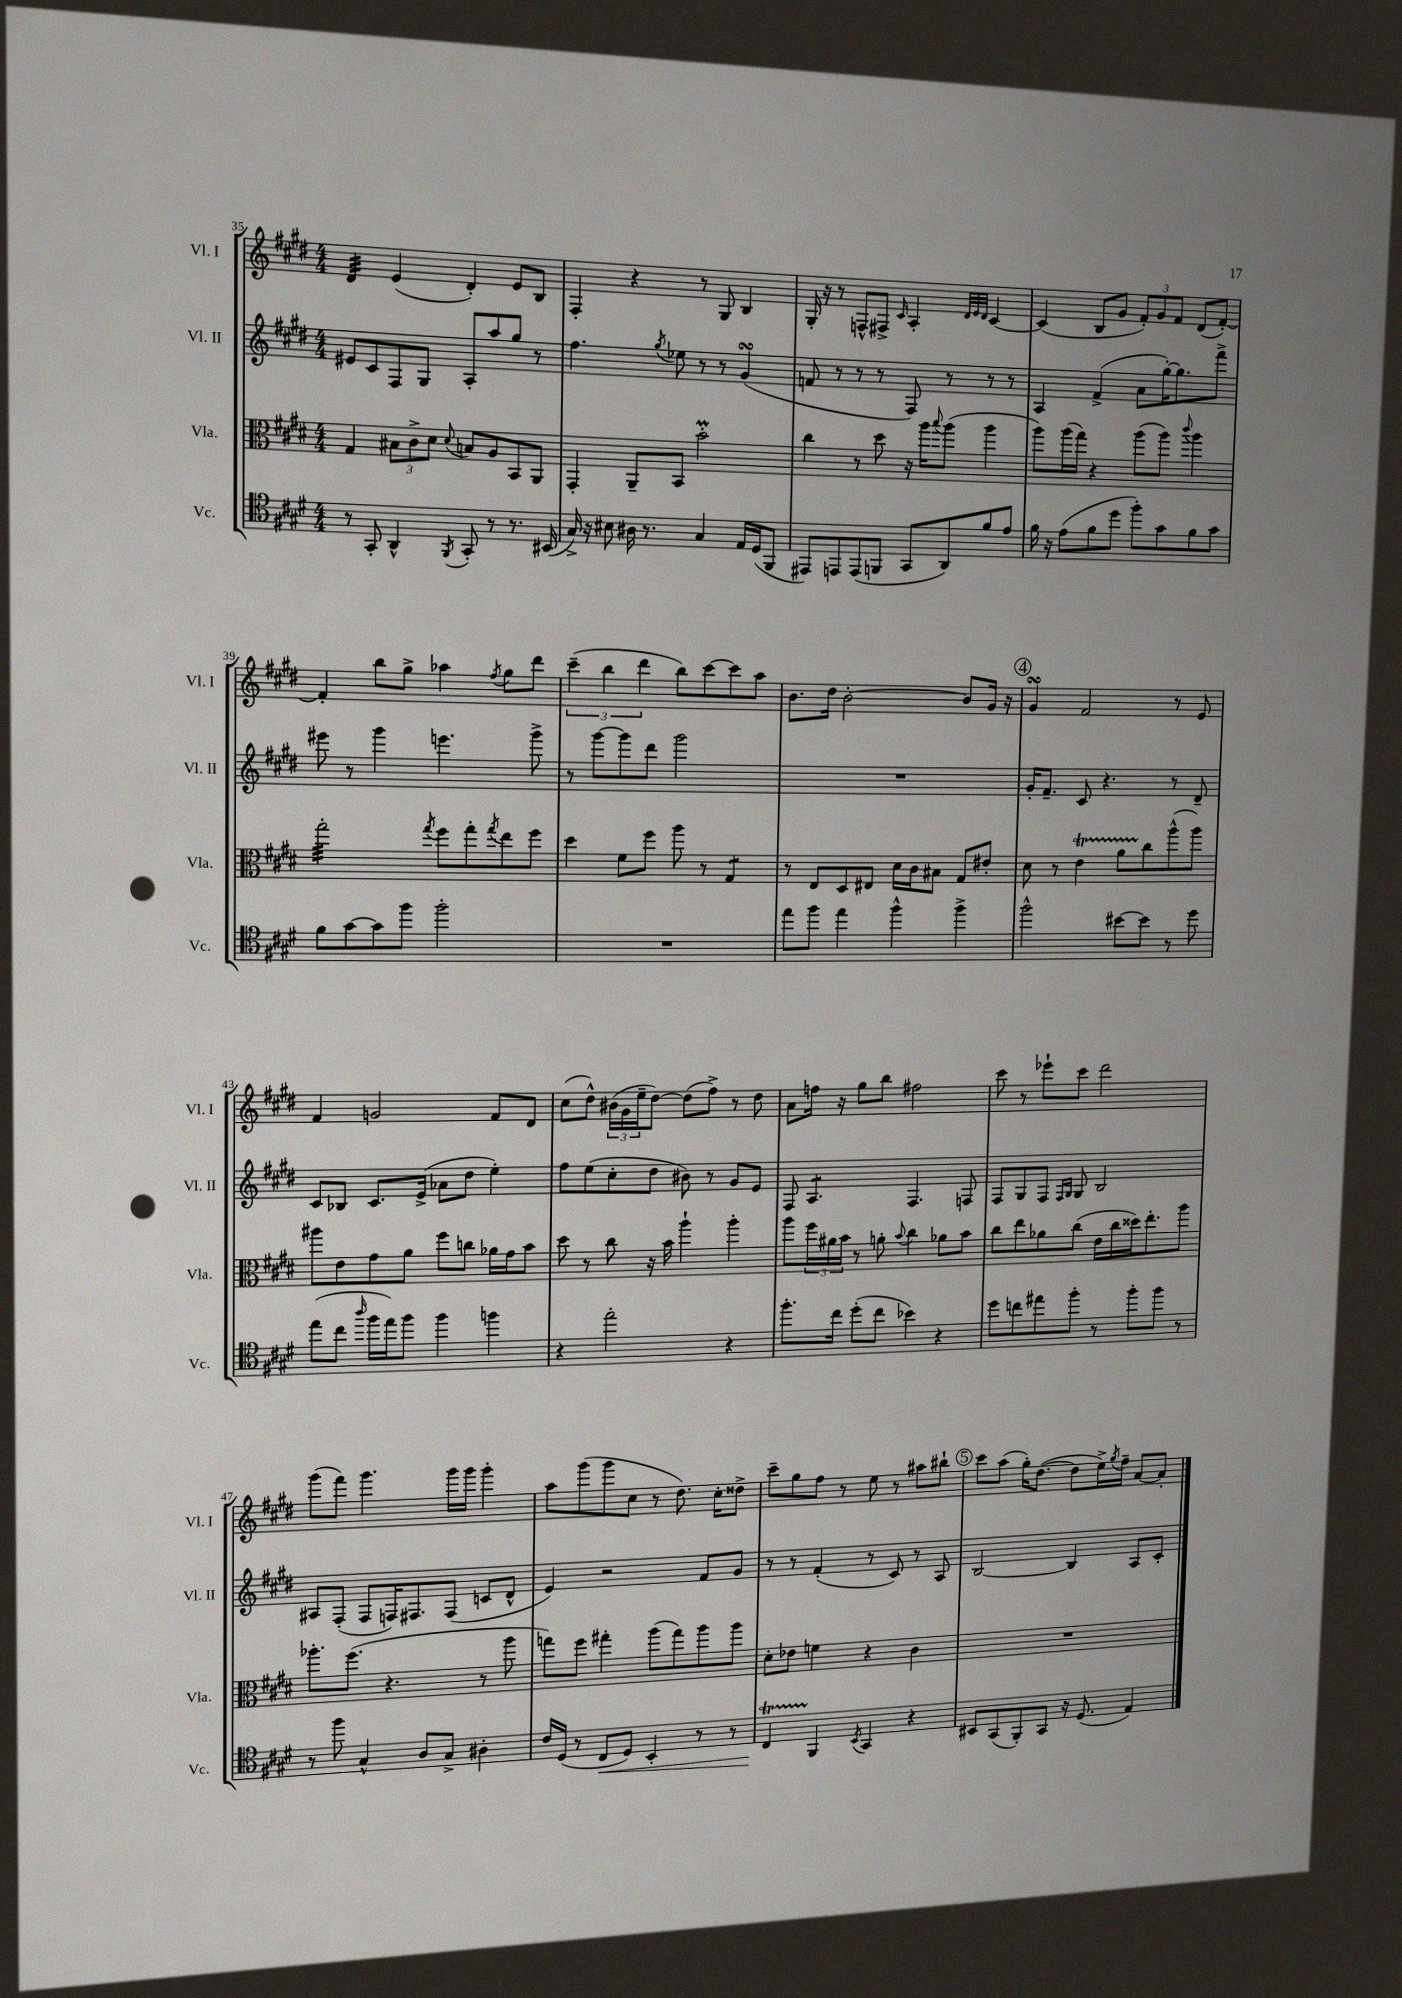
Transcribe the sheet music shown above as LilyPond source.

<<
\new StaffGroup <<
\new Staff = "s0" \with { instrumentName = "Vl. I" shortInstrumentName = "Vl. I" } {
    \clef treble \key e \major \numericTimeSignature \time 4/4
    dis'4:32 e'4( dis'4-.) e'8 b8 |
    fis4-. r4 r8 gis8 b4 |
    gis16-. r16 r8 f8-^ fis8-> \grace { cis'16 } a4-. \grace { dis'32 e'32 dis'32 } cis'4~ |
    cis'4( b8 gis'8 \tuplet 3/2 { fis'8-.) gis'8 fis'8 } dis'8( fis'8~-.) |
    fis'4-. b''8 gis''8-> aes''4 \acciaccatura { fis''8 } gis''8 dis'''8 |
    \tuplet 3/2 { cis'''4--( b''4 dis'''4 } b''8) cis'''8~ cis'''8 a''8 |
    b'8. dis''16 b'2~-. b'8 gis'16 r16 |
    \mark \markup { \circle "4" } gis'4\turn fis'2 r8 e'8 |
    fis'4 g'2 fis'8 dis'8 |
    cis''8( dis''8-^) \tuplet 3/2 { bis'16( gis'16 e''16-- } dis''8~) dis''8( fis''8->) r8 dis''8 |
    a'8 f''16 r16 gis''8 b''8 fis''2 |
    cis'''8 r8 ees'''8-! cis'''8 dis'''2 |
    gis'''8( fis'''8) gis'''4. gis'''16 gis'''16 gis'''4-. |
    a''8 gis'''8( gis'''8 cis''8 r8 dis''8.) cis''16-. disis''8-> |
    cis'''8-- gis''8 fis''8 r8 e''8 r8 ais''8 bis''8-! |
    \mark \markup { \circle "5" } cis'''8 a''8( gis''16-.) dis''8.~( dis''8 e''16->) \acciaccatura { gis''8 } fis''16-- a'8~ a'8-. \bar "|." |
}
\new Staff = "s1" \with { instrumentName = "Vl. II" shortInstrumentName = "Vl. II" } {
    \clef treble \key e \major \numericTimeSignature \time 4/4
    eis'8 cis'8 fis8 gis8 a8-. a''8 gis''8 r8 |
    fis''4. \acciaccatura { gis''8 } ees''8 r8 r8 gis'4\turn( |
    f'8 r8 r8 r8 fis8) r8 r8 r8 |
    a4 fis'4->( a'8 gis''16~-.) gis''8. fis'''8-> |
    eis'''8 r8 gis'''4 e'''4. gis'''8-> |
    r8 gis'''8~ gis'''8 dis'''8 gis'''2 |
    R1 |
    \mark \markup { \circle "4" } gis'16-. fis'8.-- cis'8 r4. r8 dis'8-- |
    cis'8 bes8 cis'8. e'16->( aes'8 dis''8 e''4-.) |
    fis''8 e''8( cis''8-. dis''8 bis'8) r8 gis'8 e'8 |
    fis8 a4.:8 fis4. f8 |
    fis8 gis8 fis8 \grace { fis16 gis16 } gis8 b2 |
    ais8 fis8-.( fis8 f16) fis8. fis8( c'8 dis'8-^ |
    e'4) r2 fis'8 gis'8 |
    r8 r8 fis'4-.( r8 cis'8) r8 a8 |
    \mark \markup { \circle "5" } b2~ b4 a8 cis'8-. \bar "|." |
}
\new Staff = "s2" \with { instrumentName = "Vla." shortInstrumentName = "Vla." } {
    \clef alto \key e \major \numericTimeSignature \time 4/4
    gis4 \tuplet 3/2 { bis8 cis'8-> dis'8 } \appoggiatura { dis'8 } b8 a8 b,8 a,8 |
    gis,4-. a,8-- b,8 b'2-.\prall |
    cis''4 r8 dis''8 r16 a''16 \appoggiatura { b''8 } a''8( a''4 |
    a''8) a''16( gis''16) r4 a''8( a''8) \appoggiatura { cis'''8 } a''4 |
    gis''2:32-. \acciaccatura { gis''8 } fis''8 gis''8-. \acciaccatura { gis''8 } e''8 fis''8 |
    dis''4 fis'8 fis''8 a''8 r8 gis4:8 |
    r8 e8 dis8 eis8 dis'16 cis'16 bis8 gis8 eis'8-. |
    \mark \markup { \circle "4" } dis'8 r8 e'4\startTrillSpan a'8 cis''8\stopTrillSpan a''8-^( a''8) |
    ais''8 e'8 gis'8 a'8 fis''8 c''8 aes'16 gis'16 b'8 |
    dis''8 r8 cis''8 r16 b'16 a''4-! a''4-. |
    a''8 \tuplet 3/2 { fis''16 ais'16 b'16 } r8 a'8-. \appoggiatura { b'8 } cis''4 aes'8 b'8 |
    cis''8 e''8 aes'8 cis''8( e'16 cis''16 disis''16) e''8.-. a''8 |
    aes''8.-. fis''8.( r4. r8 aes''8 |
    g''8) fis''8 gis''4-. a''8( gis''8) a''8 a''8 |
    dis'8-. ees'8 f'4 r4 cis'4 |
    \mark \markup { \circle "5" } R1 \bar "|." |
}
\new Staff = "s3" \with { instrumentName = "Vc." shortInstrumentName = "Vc." } {
    \clef tenor \key e \major \numericTimeSignature \time 4/4
    r8 gis,8-. a,4-^ \acciaccatura { fis,8 } gis,8-. r8 r8. bis,16( |
    gis16->) r16 bis8 ais16 r8. gis4 e16 dis16( fis,8 |
    eis,8) e,8 e,8( f,8 gis,8 a,8) fis'8 e'8 |
    fis'16 r16 e'8( fis'8 dis''8 fis''8-.) gis'8 fis'8 gis'8 |
    fis'8 gis'8~ gis'8 fis''8 fis''2-. |
    R1 |
    e''8 fis''8 e''4 fis''4-^ fis''4-> |
    \mark \markup { \circle "4" } fis''2-^ bis'8~ bis'8 r8 dis''8 |
    e''8( cis''8 \grace { a''16 } fis''16 e''16) fis''8 fis''4 f''4 |
    r4 e''2-. r4 |
    fis''8.-. cis''16 dis''8-.( cis''8 bes'4) r4 |
    dis''8 c''8 eis''8 fis''8-. r8 fis''8-. fis''8 r8 |
    r8 fis''8 gis4-^ a8 gis8-> ais4-. |
    cis'16 dis16( r8 cis8\< dis8) b,4-. r8 r8 |
    cis4\startTrillSpan\! fis,4\stopTrillSpan \acciaccatura { b,8 } gis,4 r4 |
    \mark \markup { \circle "5" } bis,8 gis,8( fis,8-.) gis,8 r16 dis8.( e4) \bar "|." |
}
>>
>>
\layout { \context { \Score currentBarNumber = #35 } }
